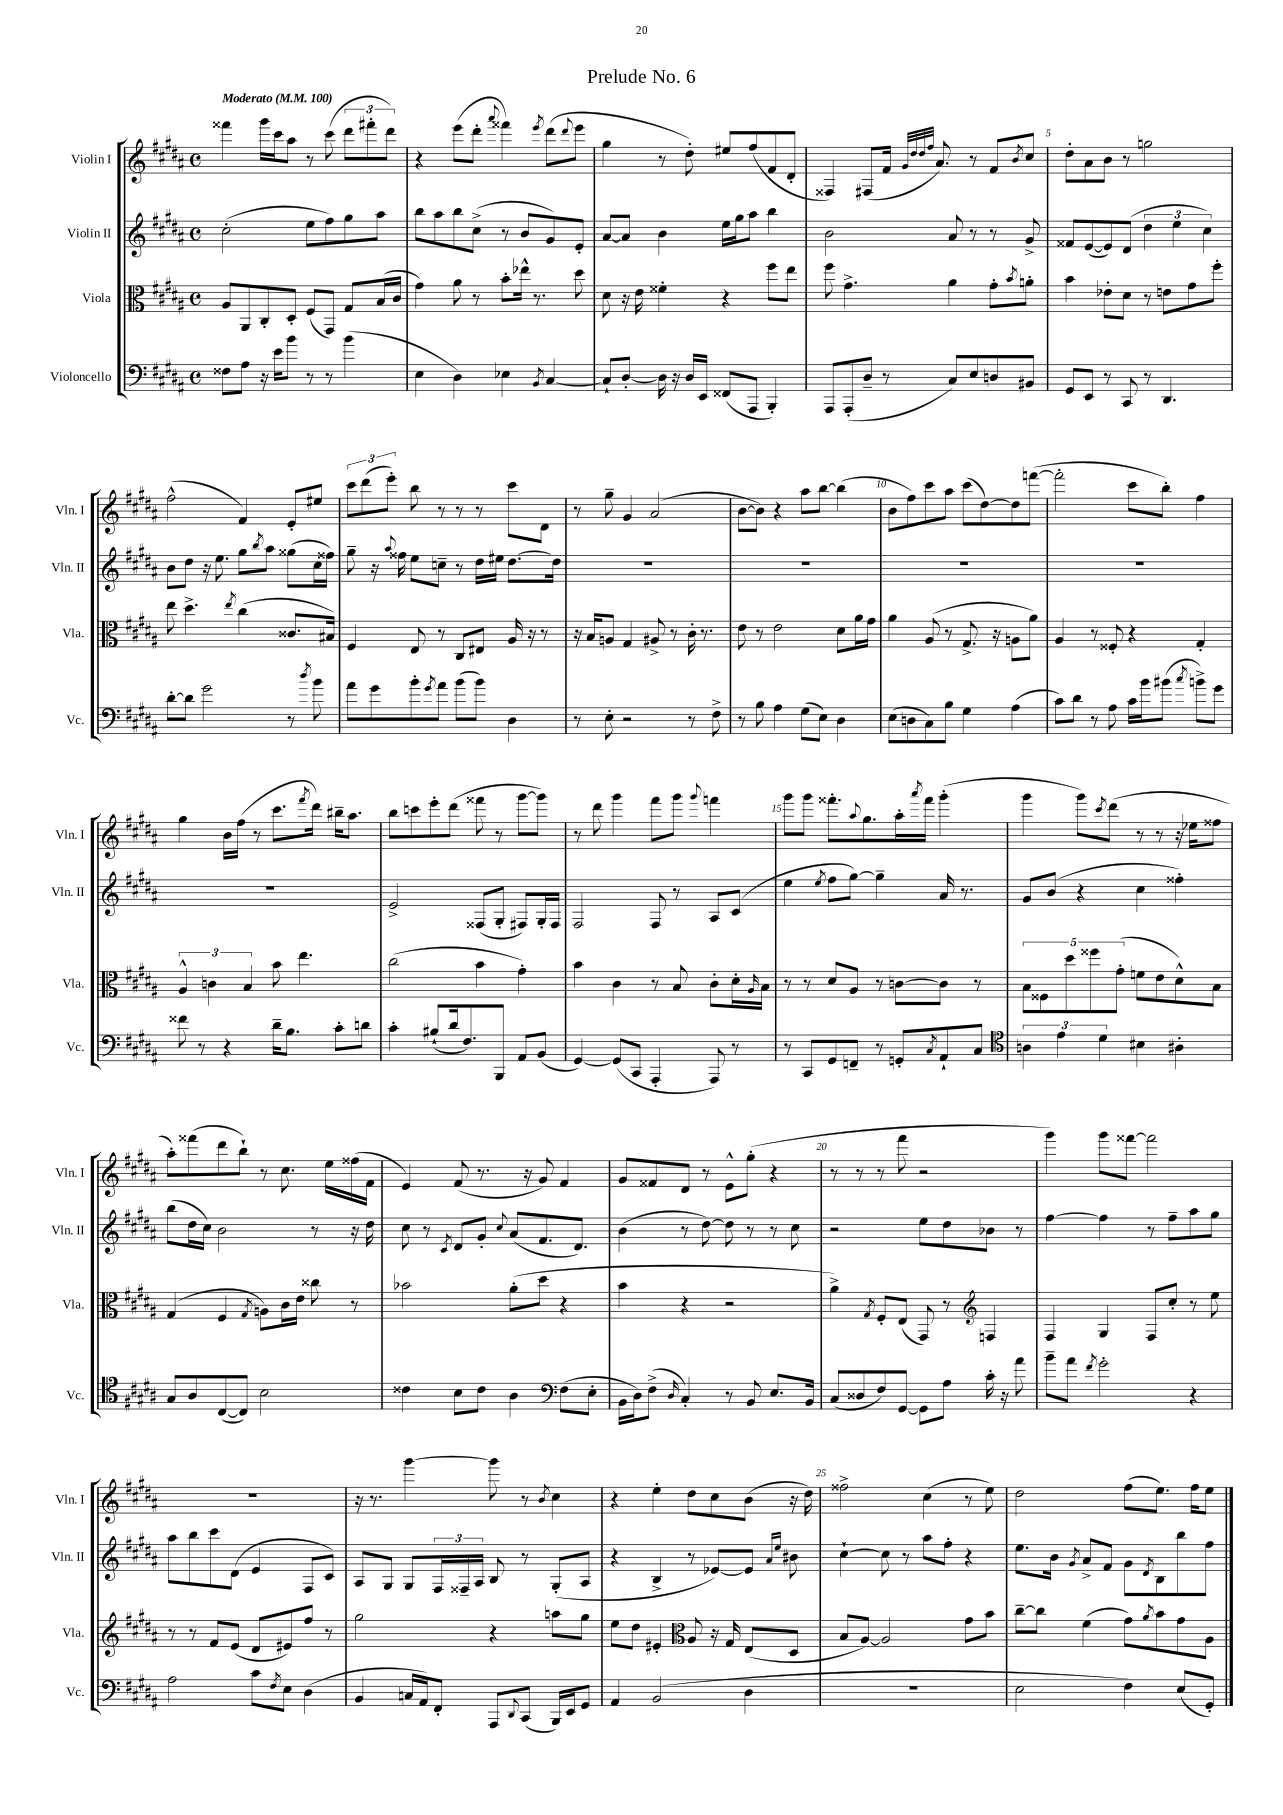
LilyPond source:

\header { title = "Prelude No. 6" }
<<
\new StaffGroup <<
\new Staff = "s0" \with { instrumentName = "Violin I" shortInstrumentName = "Vln. I" } {
    \clef treble \key b \major \defaultTimeSignature \time 4/4 \tempo "Moderato" 4 = 100
    fisis'''4 gis'''16 cis'''16 ais''8 r8 cis'''8( \tuplet 3/2 { dis'''8 fis'''8-. dis'''8) } |
    r4 e'''8( dis'''8-. \appoggiatura { ais'''8 } fisis'''4) \acciaccatura { e'''8 } dis'''8( \appoggiatura { dis'''8 } e'''8 |
    gis''4 r8 dis''8-.) eis''8 fis''8( fis'8 dis'8-. |
    fisis4) fis8( fis'16 \grace { gis'32 dis''32 dis''32 fis''32 } ais'8.) r8 fis'8 \acciaccatura { b'8 } cis''8 |
    dis''8-. ais'8 b'8 r8 g''2 |
    fis''2-^( fis'4) e'8-. eis''8 |
    \tuplet 3/2 { cis'''8 dis'''8( e'''8-.) } b''8 r8 r8 r8 cis'''8 dis'8 |
    r8 gis''8-- gis'4 ais'2( |
    b'8~ b'8) r4 ais''8 b''8~ b''4( |
    b'8 fis''8) cis'''8 ais''8 cis'''8( dis''8~) dis''8 f'''8~( |
    f'''2-. cis'''8 b''8-.) fis''4 |
    gis''4 b'16 fis''16( r8 cis'''8. \acciaccatura { fis'''8 } dis'''16) bis''16-- ais''8. |
    b''8 c'''8 e'''8-. dis'''8( fisis'''8 r8 gis'''8~ gis'''8) |
    r8 dis'''8 gis'''4 fis'''8 gis'''8 \appoggiatura { gis'''8 } f'''4 |
    gis'''8 gis'''8 fisis'''8.-. \appoggiatura { ais''8 } gis''8. ais''16-. \acciaccatura { ais'''8 } fisis'''16 gis'''4-.( |
    gis'''4 gis'''8) \acciaccatura { cis'''8 } dis'''8( r8 r8 r16 ees''16 fisis''8 |
    ais''8-.) fisis'''8( dis'''8 b''8-!) r8 cis''8. e''16 fisis''16( fis'16 |
    e'4) fis'8( r8. r16 gis'8) fis'4 |
    gis'8 fisis'8 dis'8 r8 e'8-^ gis''8-.( r4 |
    r8 r8 r8 fis'''8 r2 |
    gis'''4) gis'''8 fisis'''8~ fisis'''2 |
    R1 |
    r16 r8. gis'''4~ gis'''8 r8 \acciaccatura { b'8 } cis''4 |
    r4 e''4-. dis''8 cis''8 b'8( r16 dis''16) |
    fisis''2-> cis''4( r8 e''8) |
    dis''2 fis''8( e''8.) fis''16 e''8 \bar "|." |
}
\new Staff = "s1" \with { instrumentName = "Violin II" shortInstrumentName = "Vln. II" } {
    \clef treble \key b \major \defaultTimeSignature \time 4/4
    cis''2-.( e''8 fis''8) gis''8 ais''8 |
    b''8 ais''8 b''8 cis''8->( r8 b'8 gis'8) e'8-. |
    ais'8~ ais'8 b'4 e''16 gis''16 ais''8 b''4 |
    b'2 ais'8 r8 r8 gis'8-> |
    fisis'8 e'8~( e'8) dis'8( \tuplet 3/2 { dis''4 e''4 cis''4) } |
    b'8 dis''8 r16 e''8. gis''8 \acciaccatura { b''8 } ais''8 gisis''8( cis''16 fisis''16) |
    gis''8-- r16 \appoggiatura { ais''8 } fisis''16 e''8 c''8-- r8 dis''16 eis''16 dis''8.~ dis''16 |
    R1 |
    R1 |
    R1 |
    R1 |
    R1 |
    e'2-> fisis8( gis8-. fis8) gis16-. fis16 |
    fis2 fis8 r8 ais8 cis'8( |
    e''4 \acciaccatura { e''8 } fis''8 gis''8~) gis''4-- ais'16 r8. |
    gis'8 b'8( r4 cis''4 fisis''4-.) |
    b''8( dis''16 cis''16) b'2 r8 r16 dis''16 |
    cis''8 r8 \acciaccatura { cis'8 } dis'8 gis'8-. \appoggiatura { cis''8 } ais'8( fis'8. dis'8.) |
    b'4( r8 dis''8~) dis''8 r8 r8 cis''8 |
    r2 e''8 dis''8 bes'8 r8 |
    fis''4~ fis''4 r8 fis''8-- ais''8 gis''8 |
    ais''8 b''8 cis'''8 dis'8( e'4 fis8 cis'8) |
    ais8 gis8 gis8 \tuplet 3/2 { fis16 fisis16-- ais16 } b8 r8 gis8-.( ais8 |
    r4 b4-> r8 ees'8~) ees'8 \grace { ais'16 e''16 } bis'8 |
    cis''4~-! cis''8 r8 ais''8 fis''8-. r4 |
    e''8. b'16 \acciaccatura { gis'8 } ais'8-> fis'8 gis'8 \acciaccatura { dis'8 } b8 b''8 fis''8 \bar "|." |
}
\new Staff = "s2" \with { instrumentName = "Viola" shortInstrumentName = "Vla." } {
    \clef alto \key b \major \defaultTimeSignature \time 4/4
    ais8 ais,8 cis8-. dis8-. fis8( gis,8) gis8 b16( cis'16 |
    gis'4) ais'8 r8 b'8-. ees''16-^ r8. dis''8 |
    dis'8 r16 e'16 fisis'4-. r4 fis''8 e''8 |
    fis''8 gis'4.-> ais'4 gis'8-. \acciaccatura { b'8 } a'8-. |
    b'4 ees'8-. dis'8 r8 e'8 gis'8 fis''8-. |
    e''8 dis''4.-> \acciaccatura { e''8 } cis''4( cisis'8. bis16) |
    fis4 e8 r8 cis8 eis8 ais16 r16 r8 |
    r16 b16 a8 gis4 ais8-> r8 cis'16-. r8. |
    e'8 r8 e'2 dis'8 ais'16 gis'16 |
    ais'4 ais8( r8 gis8.-> r16 a8 ais'8) |
    ais4 r8 fisis8-. r4 gis4-. |
    \tuplet 3/2 { ais4-^ c'4 b4 } b'8 e''4. |
    cis''2( b'4 gis'4-.) |
    b'4 cis'4 r8 b8 cis'8-. dis'16-. \grace { ais16 } b16 |
    r8 r8 dis'8 ais8 r8 c'8~ c'8 r8 |
    \tuplet 5/4 { b8 fisis8 dis''8 fisis''8 gis'8-.( } f'8 e'8 dis'8-^) b8 |
    gis4( fis4 \acciaccatura { gis8 } a8) cis'16 e'16 cisis''8 r8 |
    bes'2 ais'8-.( dis''8 r4 |
    b'4 r4 r2 |
    ais'4->) \acciaccatura { gis8 } fis8-. e8( gis,8) r8 \clef treble f4 |
    fis4 gis4 fis8 cis''8-. r8 e''8 |
    r8 r8 fis'8 e'8( dis'8 eis'8) fis''8 r8 |
    gis''2 r4 a''8 gis''8 |
    e''8 dis''8 eis'4-. \clef alto ais8 r16 gis16 e8( dis8 |
    b8 ais8~) ais2 gis'8 b'8 |
    cis''8~-- cis''8 fis'4( gis'8) \acciaccatura { ais'8 } b'8 gis'8 ais8 \bar "|." |
}
\new Staff = "s3" \with { instrumentName = "Violoncello" shortInstrumentName = "Vc." } {
    \clef bass \key b \major \defaultTimeSignature \time 4/4
    fisis8 ais8 r16 e'16 b'8 r8 r8 b'4( |
    e4 dis4) ees4 \acciaccatura { b,8 } cis4~ |
    cis8-! dis8~-. dis16 r16 dis16 e,16 fisis,8( ais,,8 b,,4-.) |
    ais,,8 ais,,8-.( dis8-- r8 cis8) e8 d8 bis,8 |
    gis,8 e,8 r8 cis,8 r8 dis,4. |
    dis'8~-. dis'8 gis'2 r8 \acciaccatura { dis''8 } b'8 |
    ais'8 gis'8 b'8-. \acciaccatura { gis'8 } ais'8 b'8( b'8) dis4 |
    r8 e8-. r2 r8 fis8-> |
    r8 b8 ais4 gis8( e8) dis4 |
    e8( d8 cis8) b8 gis4 ais4( |
    cis'8) dis'8 r8 ais8 cis'16 b'16 bis'8( \acciaccatura { cis''8 } b'8->) gis'8 |
    fisis'8 r8 r4 dis'16-- b8. cis'8-. d'8 |
    cis'4-. bis8-!( dis'16 fis8.) b,,8 ais,8 b,8( |
    gis,4~) gis,8( cis,8 ais,,4-. ais,,8) r8 |
    r8 cis,8 gis,8 f,8-- r8 g,8-. \acciaccatura { cis8 } ais,8-! cis8 |
    \clef tenor \tuplet 3/2 { a4 e'4 dis'4 } bis4 ais4-. |
    gis8 ais8 cis8~( cis8) b2 |
    cisis'4 b8 cisis'8 ais4 \clef bass fis8( e8-. |
    b,16 dis16) fis8->( \grace { dis16 } cis4-.) r8 b,8 e8. b,16 |
    cis8( disis8 fis8) gis,8~ gis,8 ais8 cis'16-. r16 ais'8 |
    b'8-- ais'8 \acciaccatura { fis'8 } gis'2-. r4 |
    ais2 cis'8 \acciaccatura { fis8 } e8 dis4( |
    b,4 c16 ais,16) fis,8-. ais,,8 \appoggiatura { dis,8 } cis,8( b,,16) e,16 gis,8 |
    ais,4 b,2( dis4 |
    R1 |
    e2 fis4) e8( gis,8-.) \bar "|." |
}
>>
>>
\layout { \context { \Score \override BarNumber.break-visibility = ##(#f #t #t) barNumberVisibility = #(every-nth-bar-number-visible 5) } }
